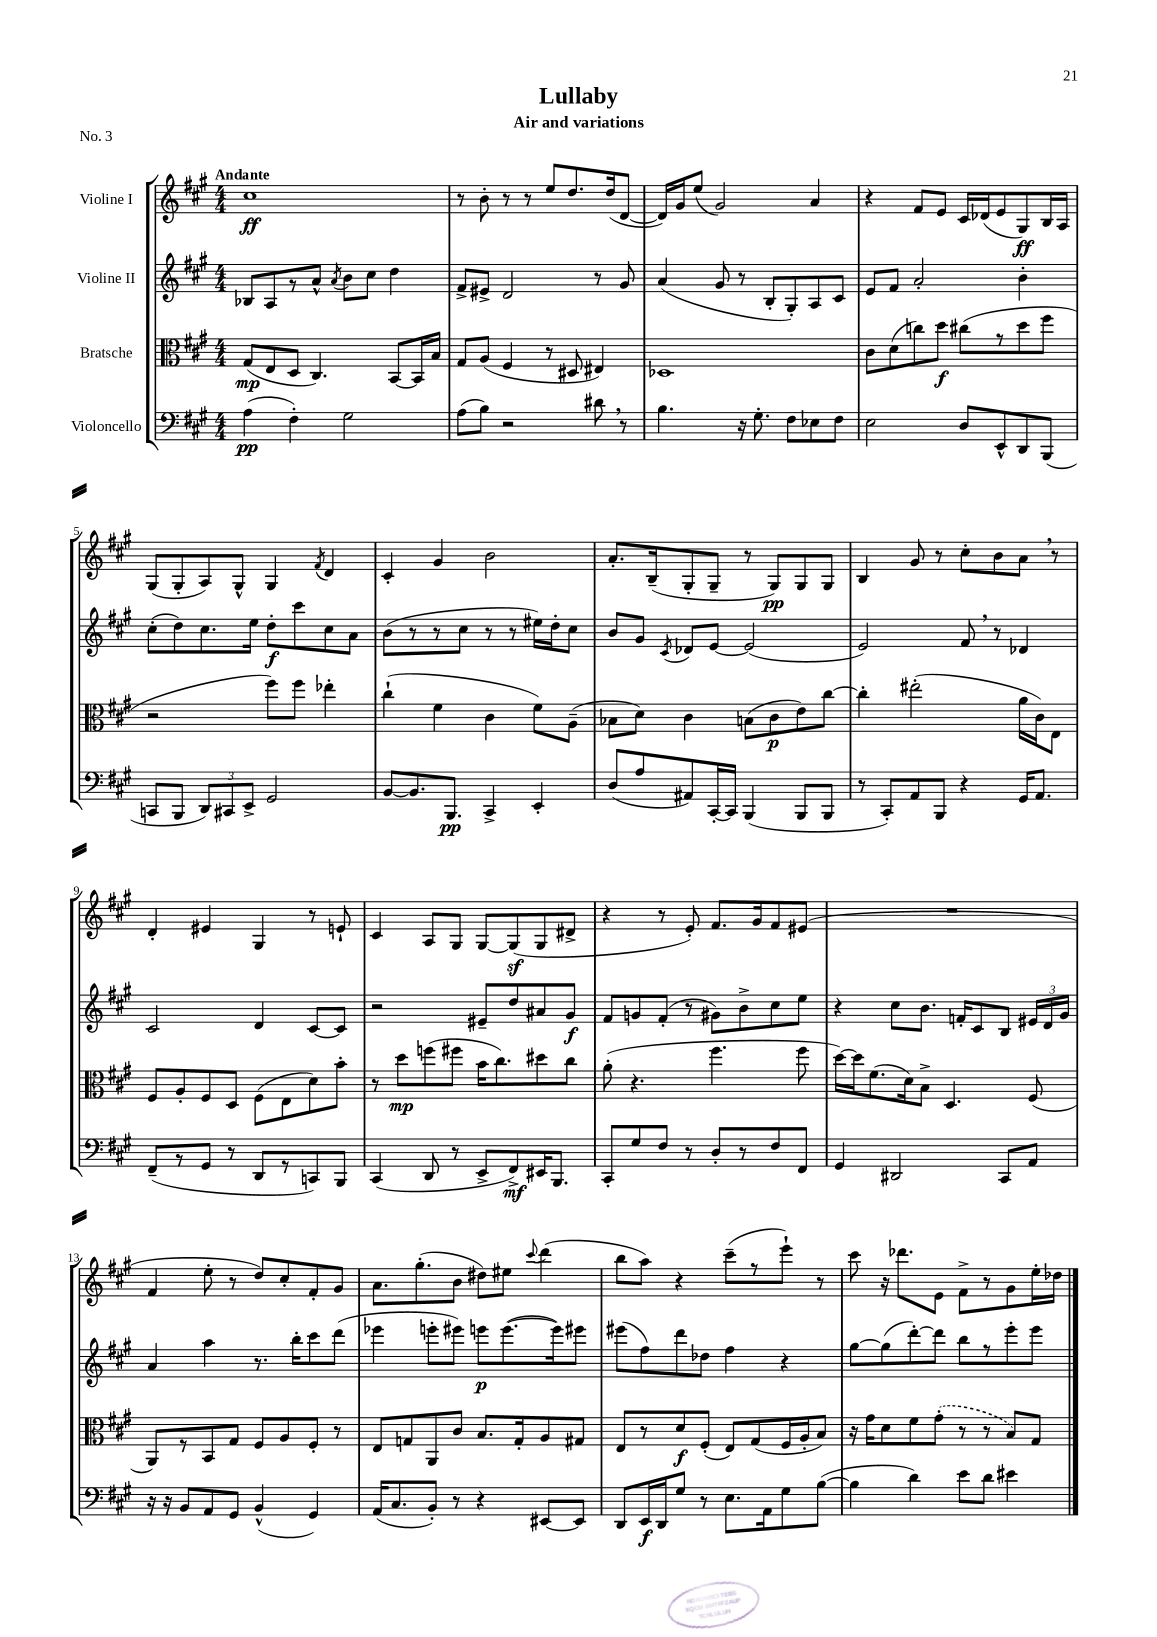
\header { title = "Lullaby" subtitle = "Air and variations" piece = "No. 3" }
<<
\new StaffGroup <<
\new Staff = "s0" \with { instrumentName = "Violine I" } {
    \clef treble \key a \major \numericTimeSignature \time 4/4 \tempo "Andante"
    \autoBeamOff cis''1\ff |
    r8 b'8-. r8 r8 e''8[ d''8. d''16( d'8]~ |
    d'16[) gis'16 e''8]( gis'2) a'4 |
    r4 fis'8[ e'8] cis'16[ des'16( e'8 gis8\ff) b16 a16] |
    gis8[( gis8-. a8) gis8]-^ gis4 \acciaccatura { fis'8 } d'4 |
    cis'4-. gis'4 b'2 |
    a'8.[-. b16--( gis8-. gis8]-- r8 gis8[\pp) gis8 gis8] |
    b4 gis'8 r8 cis''8[-. b'8 a'8] \breathe r8 |
    d'4-. eis'4 gis4 r8 e'8-! |
    cis'4 a8[ gis8] gis8[~ gis8\sf( gis8 dis'8]-> |
    r4 r8 e'8-.) fis'8.[ gis'16 fis'8 eis'8]( |
    R1 |
    fis'4 e''8-. r8 d''8[) cis''8-. fis'8-. gis'8] |
    a'8.[ gis''8.-.( b'8] dis''8[) eis''8] \appoggiatura { cis'''8 } d'''4( |
    b''8[ a''8]) r4 cis'''8[--( r8 e'''8]-!) r8 |
    cis'''8 r16 des'''8.[ e'8] fis'8[-> r8 gis'8 e''16-. des''16] \bar "|." |
}
\new Staff = "s1" \with { instrumentName = "Violine II" } {
    \clef treble \key a \major \numericTimeSignature \time 4/4
    \autoBeamOff bes8[ a8 r8 a'8]-^ \acciaccatura { a'8 } b'8[ cis''8] d''4 |
    fis'8[-> eis'8]-> d'2 r8 gis'8 |
    a'4( gis'8 r8 b8[-. gis8-.) a8 cis'8] |
    e'8[ fis'8] a'2-. b'4-. |
    cis''8[-.( d''8) cis''8. e''16] d''8[-.\f cis'''8 cis''8 a'8] |
    b'8[( r8 r8 cis''8] r8 r8 eis''16[) d''16-. cis''8] |
    b'8[ gis'8] \acciaccatura { cis'8 } des'8[ e'8]~ e'2( |
    e'2) fis'8 \breathe r8 des'4 |
    cis'2 d'4 cis'8[~ cis'8] |
    r2 eis'8[-- d''8 ais'8 gis'8]\f |
    fis'8[ g'8 fis'8]-.( r8 gis'8[) b'8-> cis''8 e''8] |
    r4 cis''8[ b'8.] f'16[-. cis'8 b8] \tuplet 3/2 { eis'16[ d'16 gis'16] } |
    a'4 a''4 r8. b''16[-. cis'''8 d'''8]( |
    ees'''4 e'''8[-. eis'''8]) e'''8[\p e'''8.~( e'''16) eis'''8] |
    eis'''8[( fis''8) d'''8 des''8] fis''4 r4 |
    gis''8[~ gis''8( d'''8~-.) d'''8] b''8[ r8 e'''8-. e'''8] \bar "|." |
}
\new Staff = "s2" \with { instrumentName = "Bratsche" } {
    \clef alto \key a \major \numericTimeSignature \time 4/4
    \autoBeamOff gis8[\mp( e8 d8] cis4.) b,8[~ b,16 b16] |
    gis8[ a8]( fis4 r8 dis8 eis4) |
    des1 |
    cis'8[ d'8( c''8) d''8]\f cis''8[( r8 d''8 fis''8] |
    r2 fis''8[) fis''8] ees''4-. |
    cis''4-!( fis'4 cis'4 fis'8[) a8]--( |
    bes8[ d'8]) cis'4 b8[( cis'8\p e'8) cis''8]~ |
    cis''4-. eis''2-.( a'16[ cis'16) e8] |
    fis8[ a8-. fis8 d8] fis8[( e8 d'8) b'8]-. |
    r8 d''8[\mp f''8( fis''8] b'16[ cis''8.) dis''8 cis''8] |
    a'8-.( r4. fis''4. fis''8 |
    d''16[~) d''16 fis'8.( d'16) b8]-> d4. fis8( |
    a,8[) r8 b,8 gis8] fis8[ a8 fis8]-. r8 |
    e8[ g8 a,8 cis'8] b8.[ g16-. a8 gis8] |
    e8[ r8 d'8\f fis8]-.( e8[) gis8( fis16 a16-. b8]) |
    r16 gis'16[ d'8 fis'8 \once \slurDashed gis'8]-.( r8 r8 b8[) gis8] \bar "|." |
}
\new Staff = "s3" \with { instrumentName = "Violoncello" } {
    \clef bass \key a \major \numericTimeSignature \time 4/4
    \autoBeamOff a4\pp( fis4-.) gis2 |
    a8[( b8]) r2 dis'8 \breathe r8 |
    b4. r16 gis8.-. fis8[ ees8 fis8] |
    e2 d8[ e,8-^ d,8 b,,8]( |
    c,8[ b,,8] \tuplet 3/2 { d,8[) cis,8 e,8]-> } gis,2 |
    b,8[~ b,8. b,,8.]\pp cis,4-> e,4-. |
    d8[( a8 ais,8) cis,16~-. cis,16] b,,4( b,,8[ b,,8] |
    r8 cis,8[-.) a,8 b,,8] r4 gis,16[ a,8.] |
    fis,8[--( r8 gis,8] r8 d,8[ r8 c,8) b,,8] |
    cis,4( d,8 r8 e,8[-> fis,8->\mf) eis,16 b,,8.] |
    cis,8[-. gis8 fis8] r8 d8[-. r8 fis8 fis,8] |
    gis,4 dis,2 cis,8[ a,8] |
    r16 r16 b,8[ a,8 gis,8] b,4-^( gis,4) |
    a,16[( cis8. b,8]-.) r8 r4 eis,8[~ eis,8] |
    d,8[ e,16\f d,16 gis8] r8 e8.[ a,16 gis8 b8]~( |
    b4 d'4) e'8[ d'8] eis'4 \bar "|." |
}
>>
>>
